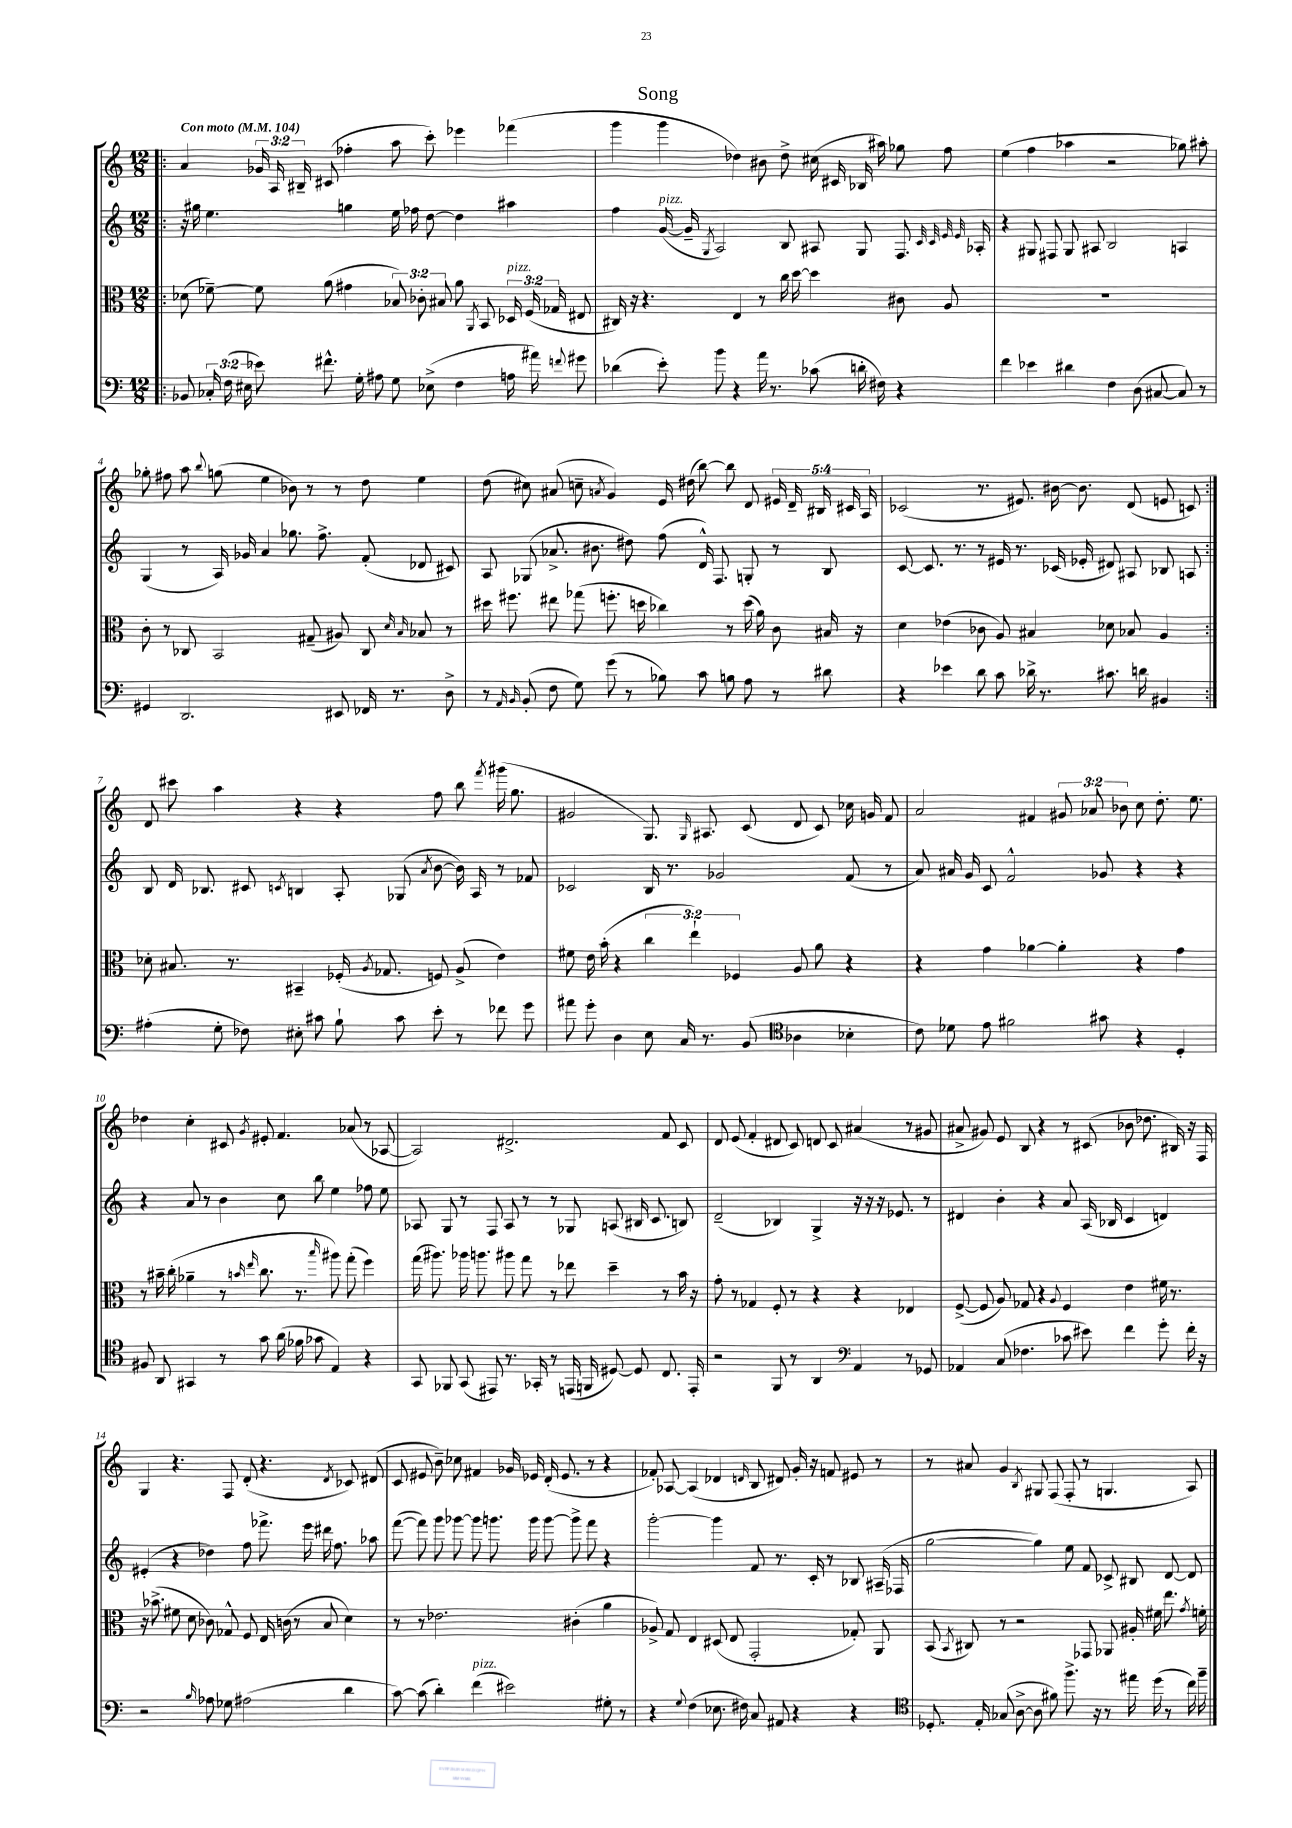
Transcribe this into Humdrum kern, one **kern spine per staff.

**kern	**kern	**kern	**kern
*staff4	*staff3	*staff2	*staff1
*clefF4	*clefC3	*clefG2	*clefG2
*k[]	*k[]	*k[]	*k[]
*M12/8	*M12/8	*M12/8	*M12/8
*MM104	*MM104	*MM104	*MM104
=!|:	=!|:	=!|:	=!|:
8BB-	(8d-	16r	4a
.	.	16gg#	.
24C-'	[8f-~)	4.ee	.
(24F	.	.	.
24E#	.	.	.
8e-)	8f-]	.	24g-
.	.	.	24A
.	.	.	24B#~
8.f#^^	(8a	.	(8c#
.	4g#	4gg	4ff-'
16G'	.	.	.
8A#	.	.	.
8G	12B-)	16ee	8aa
.	.	16ff-	.
.	12c-'	.	.
(8E-^	.	[8dd	8ccc')
.	12B#	.	.
4F	8a	4dd]	4eee-
.	8qAA	.	.
.	8BB	.	.
16A	24D-	4aa#	(4fff-
.	(24F	.	.
16a#)	.	.	.
.	24G-	.	.
8qqf	.	.	.
8g#	8E#	.	.
=	=	=	=
(4d-	16C#)	4ff	4ggg
.	16r	.	.
.	4.r	.	.
8e')	.	([16g	4ggg
.	.	16g~]	.
.	.	8qG	.
8b	.	2A)	.
4r	4E	.	4dd-)
16a	8r	.	8b#
8.r	.	.	.
.	16cc	8B	8dd-^
.	[16dd	.	.
(8c-	4dd]	8A#	(16cc#
.	.	.	16c#
16d'	.	8G	16B-
16F#)	.	.	16aa#)
4r	8c#	8.F	8gg-
.	8A	.	8ff
.	.	32qqc	.
.	.	32qqc	.
.	.	32qqe	.
.	.	32qqe	.
.	.	16A-'	.
=	=	=	=
4f	1.r	4r	(4ee
4e-	.	8G#	4ff
.	.	8F#	.
4d#	.	8G#	4aa-
.	.	8A#	.
4F	.	2B	2r
(8D	.	.	.
[8C#	.	.	.
8C#])	.	4A	8gg-)
8r	.	.	8aa#'
=	=	=	=
4GG#	8c'	(4G	8gg-'
.	8r	.	8ff#
2.DD	8C-	8r	8aa
.	.	.	8qqbb
.	2BB	16A)	(8gg
.	.	16g-	.
.	.	4a	4ee
.	.	8.gg-	8b-)
.	(8G#~	.	8r
.	.	8.ff^	.
8EE#	8A#)	.	8r
16FF-	8C-	(8f'	8dd
8.r	.	.	.
.	16qqd	.	.
.	16qqB	.	.
.	8B-	8d-	4ee
8D^	8r	8c#)	.
=	=	=	=
8r	16dd#	8A	(8dd
.	8.ff#	.	.
16qqAA	.	.	.
16qqBB	.	.	.
(8BB'	.	(8G-	8cc#)
8F	8ee#	8.a-^	(8a#
8G)	(8gg-	.	8cc~
.	.	8.b#	.
.	.	.	8qa
(8g	8.ff'	.	4g)
8r	.	8dd#)	.
.	16dd	.	.
8B-)	4cc-)	(8ff	16e
.	.	.	(16dd#
8c	.	16d^^)	[8bb)
.	.	8.F	.
8B	8r	.	8bb]
8A	(16dd	8G'	8d
.	16a)	.	.
8r	8c	8r	20e#
.	.	.	20d~
.	.	.	20B#
8d#	16B#	8B	.
.	.	.	20c#
.	16r	.	.
.	.	.	20A
=	=	=	=
4r	4d	[8c	(2c-
.	.	8.c]	.
4e-	(4e-	.	.
.	.	8.r	.
8d	8c-	8r	8.r
8c	8A)	16e#	.
.	.	8.r	8.e#)
16d-^	4B#	.	.
8.r	.	.	.
.	.	(16c-	[16b#
.	.	16e-'	8.b#]
8.c#	8d-	8d#)	.
.	8B-	8A#	(8d
16d	.	.	.
4BB#	4A	8B-	8e
.	.	8A	8c)
=:|!	=:|!	=:|!	=:|!
(4A#'	8d-'	8B	8d
.	8.B#	16d	8ccc#
.	.	8.B-	.
8G'	.	.	4aa
.	8.r	.	.
8F-)	.	8c#	.
.	.	8qc	.
8E#'	4BB#~	4B	4r
8c#	.	.	.
8B`	(16F-'	8A'	4r
.	8qA	.	.
.	8.G-	.	.
8c#	.	(8G-	.
.	.	8qa	.
8e'	8F)	[8b	8ff
8r	(8A^	16b])	8bb
.	.	16A	.
.	.	.	8qfff
8f-	4e)	8r	(16ggg#
.	.	.	8.gg
8g	.	8f-	.
=	=	=	=
8a#	8f#	2c-	2g#
8g'	16e	.	.
.	(16b'	.	.
4D	4r	.	.
8E	6cc	16B	8.G)
.	.	8.r	.
16C	.	.	.
.	6ee`)	.	.
.	.	.	16qqG
8.r	.	.	8.A#
.	.	2g-	.
.	6F-	.	.
(8BB	.	.	(8c
*clefC4	*	*	*
4A-	8A	.	8d
.	8a	.	8c)
4B-'	4r	(8f	16cc-
.	.	.	16g
.	.	8r	8f
=	=	=	=
8c)	4r	8a)	2a
8d-	.	16a#	.
.	.	16g	.
8e	4g	8c	.
2f#	.	2f^^	.
.	[4a-	.	4f#
.	4a-']	.	12g#
.	.	.	12a-
8g#	.	8g-	.
.	.	.	12b-
4r	4r	4r	8cc
.	.	.	8.dd'
4D'	4g	4r	.
.	.	.	8.ee
=	=	=	=
8F#	8r	4r	4dd-
8AA	16b#~	.	.
.	(16cc'	.	.
4GG#	4a-~	8a	4cc'
.	.	8r	.
8r	8r	4b	8c#
.	16qqb	.	.
.	16qqee	.	8qg
8g	8.cc	.	8e#'
(16a	.	8cc	4.f
16f-	8.r	.	.
8g-	.	8bb	.
.	16qqbb	.	.
4E)	8aa#)	4ee	.
.	(8gg'	.	(8a-
4r	4ff)	8ff-	8r
.	.	8ee	[8A-
=	=	=	=
8GG	(16gg	8A-	2A-])
.	8.aa#)	.	.
8FF-	.	8G	.
(8GG	16aa-	8r	.
.	8.aa	.	.
8EE#)	.	8F	.
8.r	8aa#	8A-	2.d#^
.	8gg	8r	.
16GG-'	.	.	.
8r	8r	8r	.
(16EE	8ee-	8G-	.
16FF	.	.	.
[8D#)	4dd~	(8A	.
8D#]	.	16B#	.
.	.	8.c	.
8.C	8r	.	8f
.	16b	8B)	8c
16EE'	16r	.	.
=	=	=	=
2r	8g'	(2d~	8d
.	8r	.	(8e
.	4G-	.	4f'
8FF	8F'	4B-)	8d#
8r	8r	.	8c)
4AA	4r	4G^	8d
.	.	.	8c
*clefF4	*	*	*
4AA	4r	16r	(4a#
.	.	16r	.
.	.	16r	.
.	.	8.e-	.
8r	4E-	.	8r
8GG-	.	8r	8g#
=	=	=	=
4AA-	([8F^	4d#	8a#^
.	8F]	.	8g#)
(8C	8A)	4b'	8e
4.F-	8G-	.	8B
.	4r	4r	4r
.	8qqA	.	.
8c-	4F	8a	8r
8e#)	.	(16A	(8c#
.	.	16B-	.
4f	4e	4c	8b-
.	.	.	8.dd-
8g'	16f#	4d)	.
.	8.r	.	16B#)
16f'	.	.	16r
16r	.	.	16F
=	=	=	=
2r	16r	(4e#'	4G
.	(8.b-^	.	.
.	8f#	4r	4.r
.	8d	.	.
16qqB	.	.	.
8A-	8c-)	4dd-)	.
8G-	8G-^^	.	8F
(2A#	8F	8ff	(8d'
.	16E	8.fff-^	4.r
.	(16c	.	.
.	8r	.	.
.	.	16eee	.
.	8B	16ddd#	.
.	.	8.ff	.
.	.	.	8qd
4d	4d)	.	8c-)
.	.	8aa-	(8d#
=	=	=	=
[8c)	8r	([8fff	8c
(8c]	8r	8fff])	8e#
4d')	2.e-	8ggg	8b~)
.	.	[8ggg-	8cc-
(4f	.	8ggg-]	4f#
.	.	8.ggg	.
2e#)	.	.	16g-
.	.	16ggg	16e-
.	.	[8ggg	(16d'
.	.	.	8.e-
.	(4c#'	8ggg^]	.
.	.	8fff	8r
8G#'	4a	4r	4r
8r	.	.	.
=	=	=	=
4r	8A-^)	[2ggg'	8f-')
.	8G	.	[8A-
8qqG	.	.	.
(4F	4E	.	(4A-]
8.E-	(8D#	4ggg]	4d-
.	8E	.	.
16F#)	.	.	.
.	.	.	16qqd
8C	2GG'	8f	8B
8AA#	.	8.r	8d#)
4r	.	.	16g'
.	.	16c'	16r
.	.	8r	8f
4r	8G-')	8B-	8e#
.	8AA	(16A#~	8r
.	.	16F-	.
=	=	=	=
*clefC4	*	*	*
8.D-'	(8BB	[2gg	8r
.	8qBB	.	.
.	8C#)	.	8a#
16E'	.	.	.
(8G-	8r	.	4g
[8A^	2r	.	.
.	.	.	8qB
8A]	.	4gg])	8G#
8f#)	.	.	(8F
8.ff^	.	8ee	8F'
.	8GG-	8f	8r
16r	.	.	.
8r	8AA-	8c-^	4.G
16ee#	16A#'	8B#	.
(16dd	16f#	.	.
8r	8.ee	[8d	.
16cc)	.	8d]	8A)
.	8qg	.	.
16ff~	16f'	.	.
==	==	==	==
*-	*-	*-	*-
